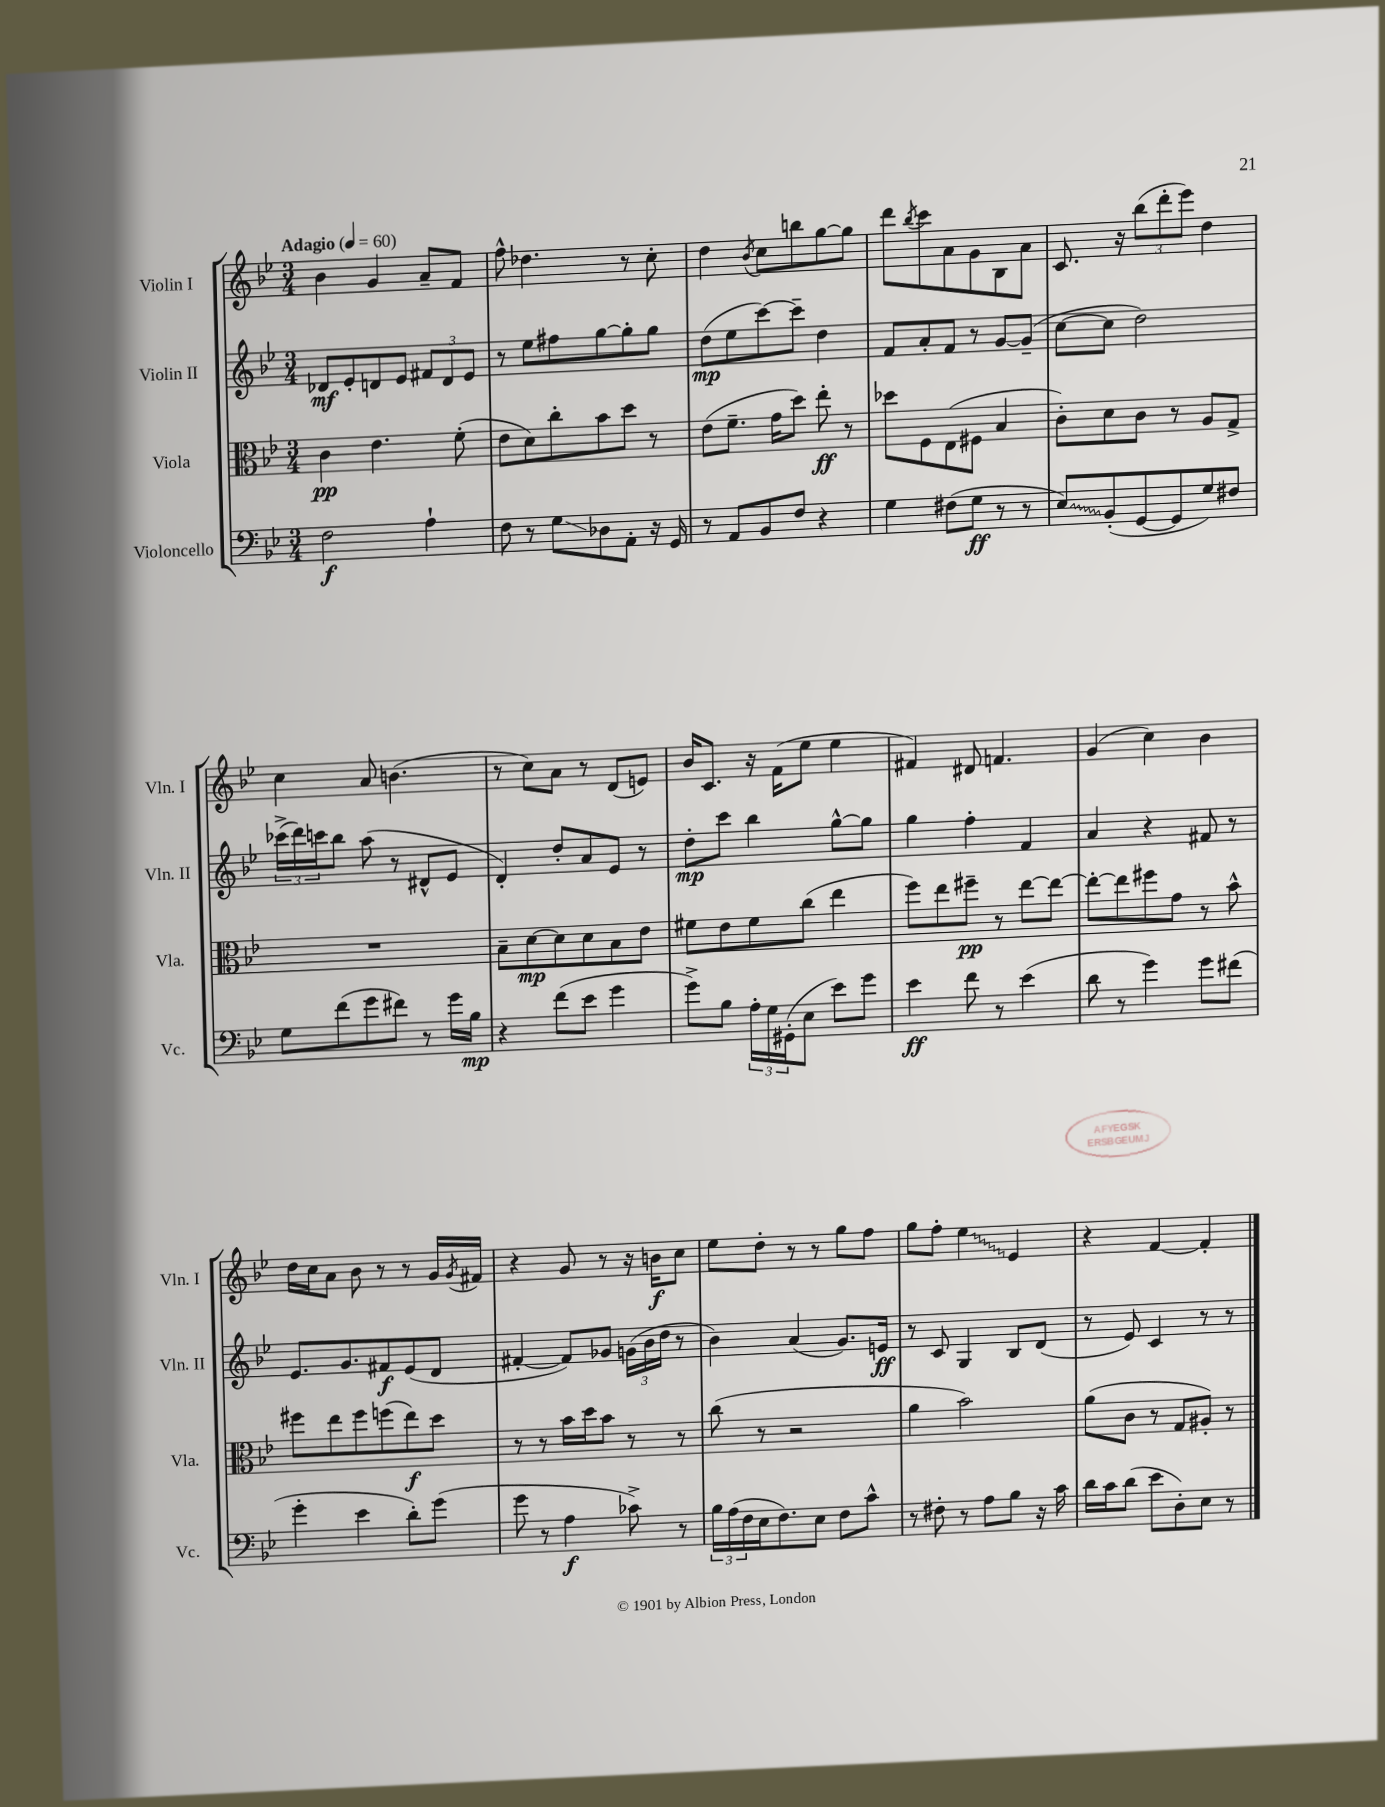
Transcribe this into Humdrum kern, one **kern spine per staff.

**kern	**kern	**kern	**kern
*staff4	*staff3	*staff2	*staff1
*clefF4	*clefC3	*clefG2	*clefG2
*k[b-e-]	*k[b-e-]	*k[b-e-]	*k[b-e-]
*M3/4	*M3/4	*M3/4	*M3/4
*MM60	*MM60	*MM60	*MM60
2F\	4c\	8d-/L	4b-\
.	.	8e-'/	.
.	4.e-\	8d/	4g/
.	.	8e-/J	.
4A`\	.	12f#/L	8a~/L
.	.	12d/	.
.	(8f'\	.	8f/J
.	.	12e-/J	.
=	=	=	=
8F\	8e-\L	8r	8ff^^\
8r	8d\)	8ee-\L	4.dd-\
8G\L	8cc'\	8ff#\	.
8D-\	8b-\	[8gg\	.
8AA'\J	8dd\J	8gg'\]	8r
16r	8r	8gg\J	8cc'\
16GG/	.	.	.
=	=	=	=
8r	(8e-\L	(8dd\L	4dd\
8AA/L	8.f~\J	8ee-\	.
.	.	.	8qb-/
8BB-/	.	[8ccc\)	8cc\L
.	16g\LK	.	.
8F/J	8dd\J)	8ccc~\]J	8bb\
4r	8ee-'\	4dd\	[8gg\
.	8r	.	8gg\]J
=	=	=	=
4G\	8dd-\L	8f/L	8ddd\L
.	.	.	8qbb-/
.	8F\	8a'/	8ccc\
(8F#\L	(8E-\	8f/J	8a\
8G\J	8F#\J	8r	8g\
8r	4B-/	[8g/L	8B-\
8r	.	(8g~/]J	8a\J
=	=	=	=
8E-/L)	8c'\L)	[8cc\L	8.c/
(8BB-'/	8d\	8cc\]J	.
.	.	.	16r
[8GG/	8c\J	2dd\)	(12bb-\L
.	.	.	12ddd'\
8GG/]	8r	.	.
.	.	.	12eee-\J)
8G/)	8A/L	.	4dd\
8F#/J	8G^/J	.	.
=	=	=	=
8G\L	2.r	(24ccc-^\LL	4cc\
.	.	24ddd\)	.
.	.	24ccc\J	.
(8f\	.	8bb-\J	.
8g\	.	(8aa\	8a/
8f#\J)	.	8r	(4.b\
8r	.	8d#^^/L	.
16g\LL	.	8e-/J	.
16B-\JJ	.	.	.
=	=	=	=
4r	8B-~\L	4d'/)	8r
.	[8d\	.	8cc\L)
(8f\L	8d\]	8dd'/L	8a\J
8e-\J	8d\	8a/	8r
4g\	8B-\	8e-/J	(8d/L
.	8e-\J	8r	8e/J)
=	=	=	=
8g^\L)	8f#\L	8dd'\L	16b-/LK
.	.	.	8.c/J
8B-\J	8e-\	8ccc\J	.
24A'\LL	8f#\	4bb-\	16r
24G\	.	.	.
.	.	.	(16f\LK
(24GG#'\J	.	.	.
8E-\J	(8cc\J	.	8ee-\J
8e-\L)	4ee-\	[8gg^^\L	4ee-\
8g\J	.	8gg\]J	.
=	=	=	=
4e-\	8ff\L)	4gg\	4f#/)
.	8ee-\	.	.
8f\	8ff#~\J	4ff'\	8d#/
8r	8r	.	4.f/
(4e-\	[8ee-\L	4f/	.
.	8ee-\_J	.	.
=	=	=	=
8d\	8ee-'\_L	4a/	(4g/
8r	8ee-\]	.	.
4g\)	8ff#\	4r	4cc\)
.	8g\J	.	.
8g\L	8r	8f#/	4b-\
(8f#\J	8b-^^\	8r	.
=	=	=	=
4g'\	8ff#\L	8.e-/L	16dd\LL
.	.	.	16cc\J
.	8ee-\	.	8a\J
.	.	8.g/	.
4e-\	8ff#\	.	8b-\
.	(8ff\	8f#/	8r
8d'\L)	8ee-\)	(8e-/	8r
(8g\J	8dd\J	8d/J	16g/LL
.	.	.	8qg/
.	.	.	16f#/JJ
=	=	=	=
8g\	8r	[4f#'/	4r
8r	8r	.	.
4A\	16b-\LL	8f#/]L)	8g/
.	16dd\J	.	.
.	8b-\J	8g-/J	8r
8c-^\)	8r	(24g\LL	16r
.	.	24b-\	.
.	.	.	16b\LK
.	.	24dd\JJ	.
8r	8r	8r	8cc\J
=	=	=	=
24B-\LL	(8cc\	4b-\)	8ee-\L
(24A\	.	.	.
24F\	.	.	.
16E-\J	8r	.	8dd'\J
8.F\)	.	.	.
.	2r	(4a/	8r
8E-\J	.	.	8r
8F\L	.	8.g/L)	8gg\L
8c^^\J	.	.	8ff\J
.	.	16e/Jk	.
=	=	=	=
8r	4a\	8r	8gg\L
8F#'\	.	8c/	8ff'\J
8r	2b-\)	4G/	4ee-\
8A\L	.	.	.
8B-\J	.	8B-/L	4e-/
16r	.	(8d/J	.
16c\	.	.	.
=	=	=	=
16d\LL	(8a\L	8r	4r
16c\J	.	.	.
(8d\J	8c\J	8e-/)	.
8e-\L	8r	4c/	[4f/
8D'\)	8G/L	.	.
8E-\J	8A#'/J)	8r	4f'/]
8r	8r	8r	.
==	==	==	==
*-	*-	*-	*-
